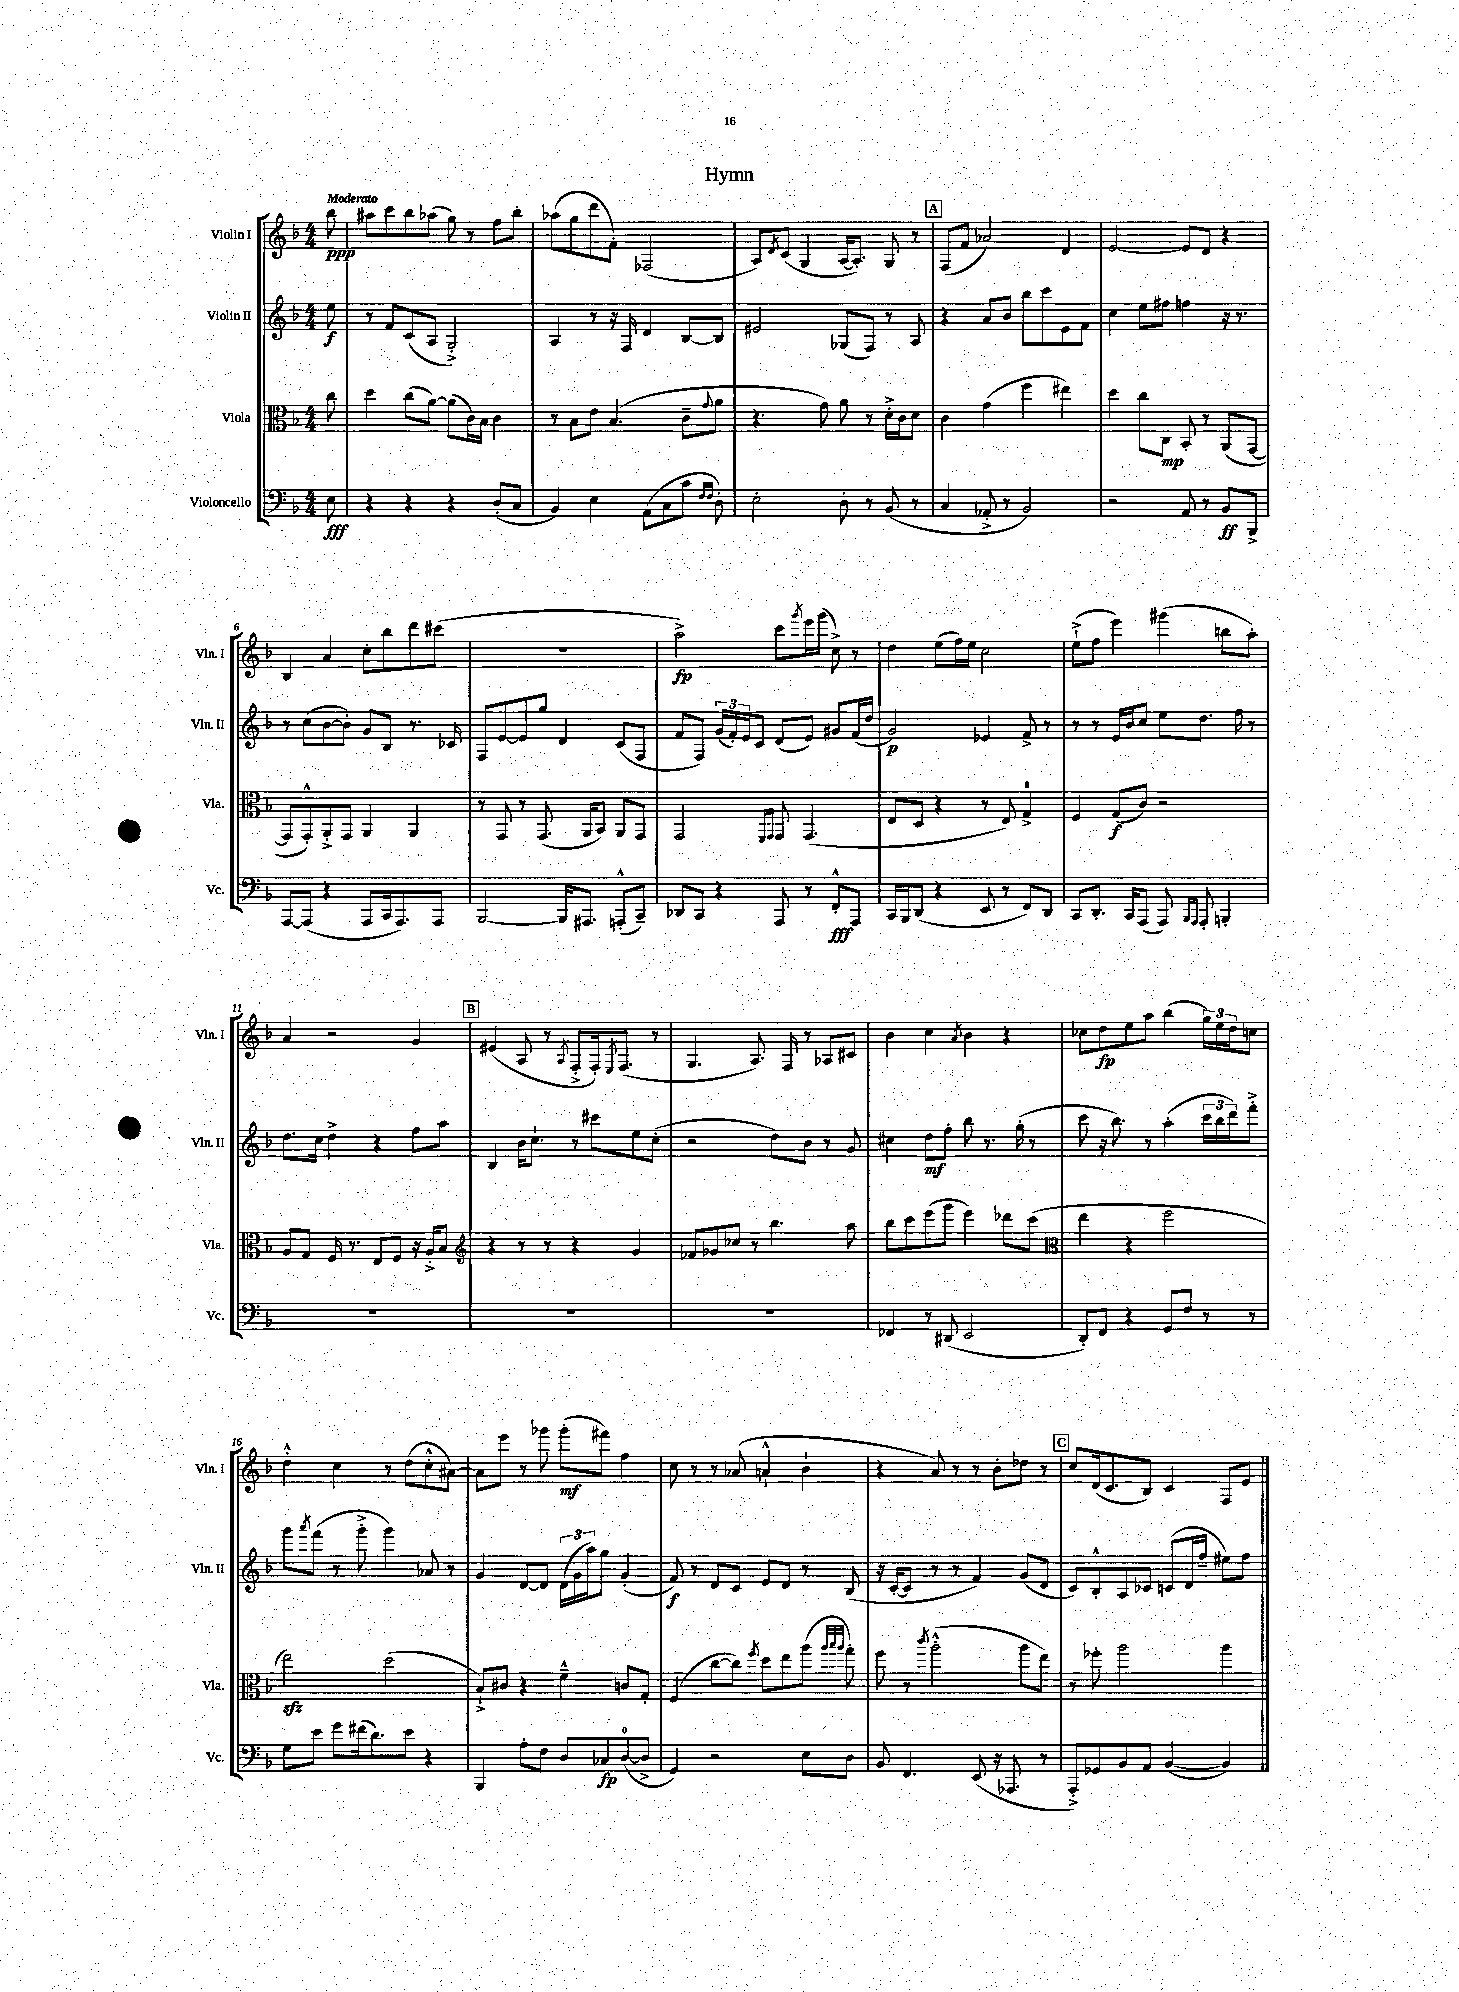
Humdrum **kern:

**kern	**kern	**kern	**kern
*staff4	*staff3	*staff2	*staff1
*clefF4	*clefC3	*clefG2	*clefG2
*k[b-]	*k[b-]	*k[b-]	*k[b-]
*M4/4	*M4/4	*M4/4	*M4/4
8E	8cc	8ee	8bb-
=	=	=	=
4r	4dd	8r	8aa#
.	.	8f	8ccc
4r	(8cc	(8c	8bb-
.	[8a)	8A	(8aa-
4r	(8a]	2G'^)	8gg)
.	16c)	.	8r
.	16B-	.	.
(8D'	4c	.	8ff
8C	.	.	8bb-'
=	=	=	=
4BB-)	8r	4A	(8aa-
.	8B-	.	8gg
4E	8e	8r	8ddd
.	(4.B-	16r	8f')
.	.	16F	.
(8AA	.	4d	(2F-
8C	.	.	.
8c	8c~	[8B-	.
16qqF	.	.	.
16qqF	8qqg	.	.
8D')	8a	8B-]	.
=	=	=	=
2E'	4.r	2e#	8A)
.	.	.	8qd
.	.	.	(8c
.	.	.	4G
.	8g)	.	.
8D'	8a	(8G-	[16A
.	.	.	8.A'])
8r	8r	8F)	.
(8BB-	16d'^	8r	8G
.	16c	.	.
8r	8d	8A	8r
=	=	=	=
4C	4c	4r	(8F
.	.	.	8f
8AA-'^	(4g	8a	2a-)
8r	.	8b-	.
2BB-)	4ff	8bb-	.
.	.	8ccc	.
.	4ee#)	8e	4d
.	.	8f	.
=	=	=	=
2r	4dd	4cc	[2e
.	8cc	8ee	.
.	8C	8ff#	.
8AA	8BB-'	4ff	8e]
8r	8r	.	8d
8BB-	(8AA	16r	4r
.	.	8.r	.
8BBB-^	[8GG	.	.
=	=	=	=
[8AAA	8GG]	8r	4B-
(8AAA]	8GG'^^)	(8cc	.
4r	8AA'^	[8b-	4a
.	8GG	8b-'])	.
8AAA	4AA	8g	8cc'
16CC	.	8B-	8bb-
8.AAA)	.	.	.
.	4AA	8.r	8ddd
8AAA	.	.	(8ccc#
.	.	16c-	.
=	=	=	=
[2BBB-	8r	8F	1r
.	8GG	[8e	.
.	8r	8e]	.
.	(8.GG	8gg	.
16BBB-]	.	4d	.
8.AAA#	16AA	.	.
.	8BB-)	.	.
(8AAA'^^	8AA	(8c	.
8CC~)	8GG	8F	.
=	=	=	=
8DD-	2GG	8f	2aa^)
8CC	.	8F)	.
4r	.	(24g	.
.	.	24f')	.
.	.	24e	.
.	.	8c	.
.	16qqFF	.	.
.	16qqGG	.	.
8AAA	8GG	(8d	8ccc
.	.	.	8qggg
8r	(4.GG	8e)	16eee
.	.	.	(16ggg
8FF'^^	.	8g#	8cc^)
8AAA	.	(16f	8r
.	.	16dd	.
=	=	=	=
16CC	8E	2g)	4dd
16BBB-	.	.	.
(8DD	8D	.	.
4r	4r	.	(8ee
.	.	.	16ff)
.	.	.	16ee
8EE	8r	4e-	2cc
8r	8E)	.	.
8FF)	4G^	8f^	.
8DD	.	8r	.
=	=	=	=
8CC	4F	8r	(8ee`^
8.DD'	.	8r	8ff
.	(8G	16e	4eee)
16CC	.	16b-	.
(8AAA	8c)	8cc	.
8AAA)	2r	8ee	(4ggg#
16qqBBB-	.	.	.
16qqAAA	.	.	.
8AAA'	.	8.dd	.
4BBB'	.	.	8bb
.	.	16ff	.
.	.	8r	8aa')
=	=	=	=
1r	8A	8.dd	4a
.	8G	.	.
.	.	16cc	.
.	16F	4dd^	2r
.	8.r	.	.
.	8E	4r	.
.	8F	.	.
.	16r	8ff	4g
.	16A'^	.	.
.	8B-	8aa	.
=	=	=	=
*	*clefG2	*	*
1r	4r	4B-	(4e#
.	8r	16b-	8A
.	.	8.cc`	.
.	8r	.	8r
.	.	.	8qA
.	4r	8r	8F'^
.	.	8ccc#	16F')
.	.	.	8qE
.	.	.	(8.F
.	4g	8ee	.
.	.	(8cc'	8r
=	=	=	=
1r	8f-	2r	4.G
.	8g-	.	.
.	8cc-	.	.
.	8r	.	8.A)
.	4.bb-	8dd)	.
.	.	.	16F
.	.	8b-	8r
.	.	8r	8A-
.	8aa	8g	8c#
=	=	=	=
4FF-	8bb-	4cc#	4b-
.	8ccc	.	.
8r	(8eee	8dd	4cc
(8DD#	8ggg	8ff'	.
.	.	.	8qa
2EE	4eee)	8bb-	4b-
.	.	8.r	.
.	8ddd-	.	4r
.	.	(16gg'	.
.	(8ccc	8r	.
=	=	=	=
*	*clefC3	*	*
8DD')	4ee	8ccc	8cc-
8FF	.	16r	8dd
.	.	8.bb-)	.
4r	4r	.	8ee
.	.	8r	8aa
8GG	2ff	(4aa'	(4bb-
8F	.	.	.
8r	.	24ccc	24gg)
.	.	24bb-	24ee
.	.	24ddd)	24dd
8r	.	8fff'^	8cc
=	=	=	=
8G	2ee)	8ggg	4dd'^^
.	.	8qaaa	.
8e	.	(8fff	.
8g	.	8r	4cc
(16f#	.	8ggg'^	.
8.d)	.	.	.
.	(2dd	4ggg)	8r
8e	.	.	(8dd
4r	.	8a-	8cc'^^
.	.	8r	[8a#)
=	=	=	=
4BBB-	8B-`^)	4g	8a#]
.	8c#	.	8eee
8A'	4r	[8d	8r
8F	.	8d]	8ggg-
8D	4f~^^	(24d	(8ggg-'
.	.	24g	.
.	.	24aa)	.
8C-	.	8gg	8fff#)
([8D	8c	(4g'	4ff
8D^]	8G'	.	.
=	=	=	=
4GG)	(4F	8f)	8cc
.	.	8r	8r
2r	[8cc	8d	8r
.	8cc])	8c	(8a-
.	8qff	.	.
.	8dd	8e	4a`^^
.	8ee	8d	.
8E	(8aa	8r	4b-`
.	32qqaa	.	.
.	32qqbb-	.	.
.	32qqaa	.	.
8D	8gg')	(8B-	.
=	=	=	=
8BB-	8ff	16r	4r
.	.	[16c'	.
4.FF	8r	8c]	.
.	8qccc	.	.
.	(2aa'^^	8r	8a)
.	.	8r	8r
(8EE	.	4f)	8r
16r	.	.	8b-'
8.AAA-	.	.	.
.	8aa	(8g	8dd-
8r	8ee)	8d	8r
=	=	=	=
8AAA'^)	8r	8c)	8cc
8GG-	8ff-'	8B-'^^	(16d
.	.	.	8.c
8BB-	2aa	8A	.
8AA	.	8c-	8B-)
([4BB-	.	(8c	4c
.	.	16d	.
.	.	16ff~	.
4BB-])	4aa	8ee#)	8F
.	.	8ff	8e
==	==	==	==
*-	*-	*-	*-
